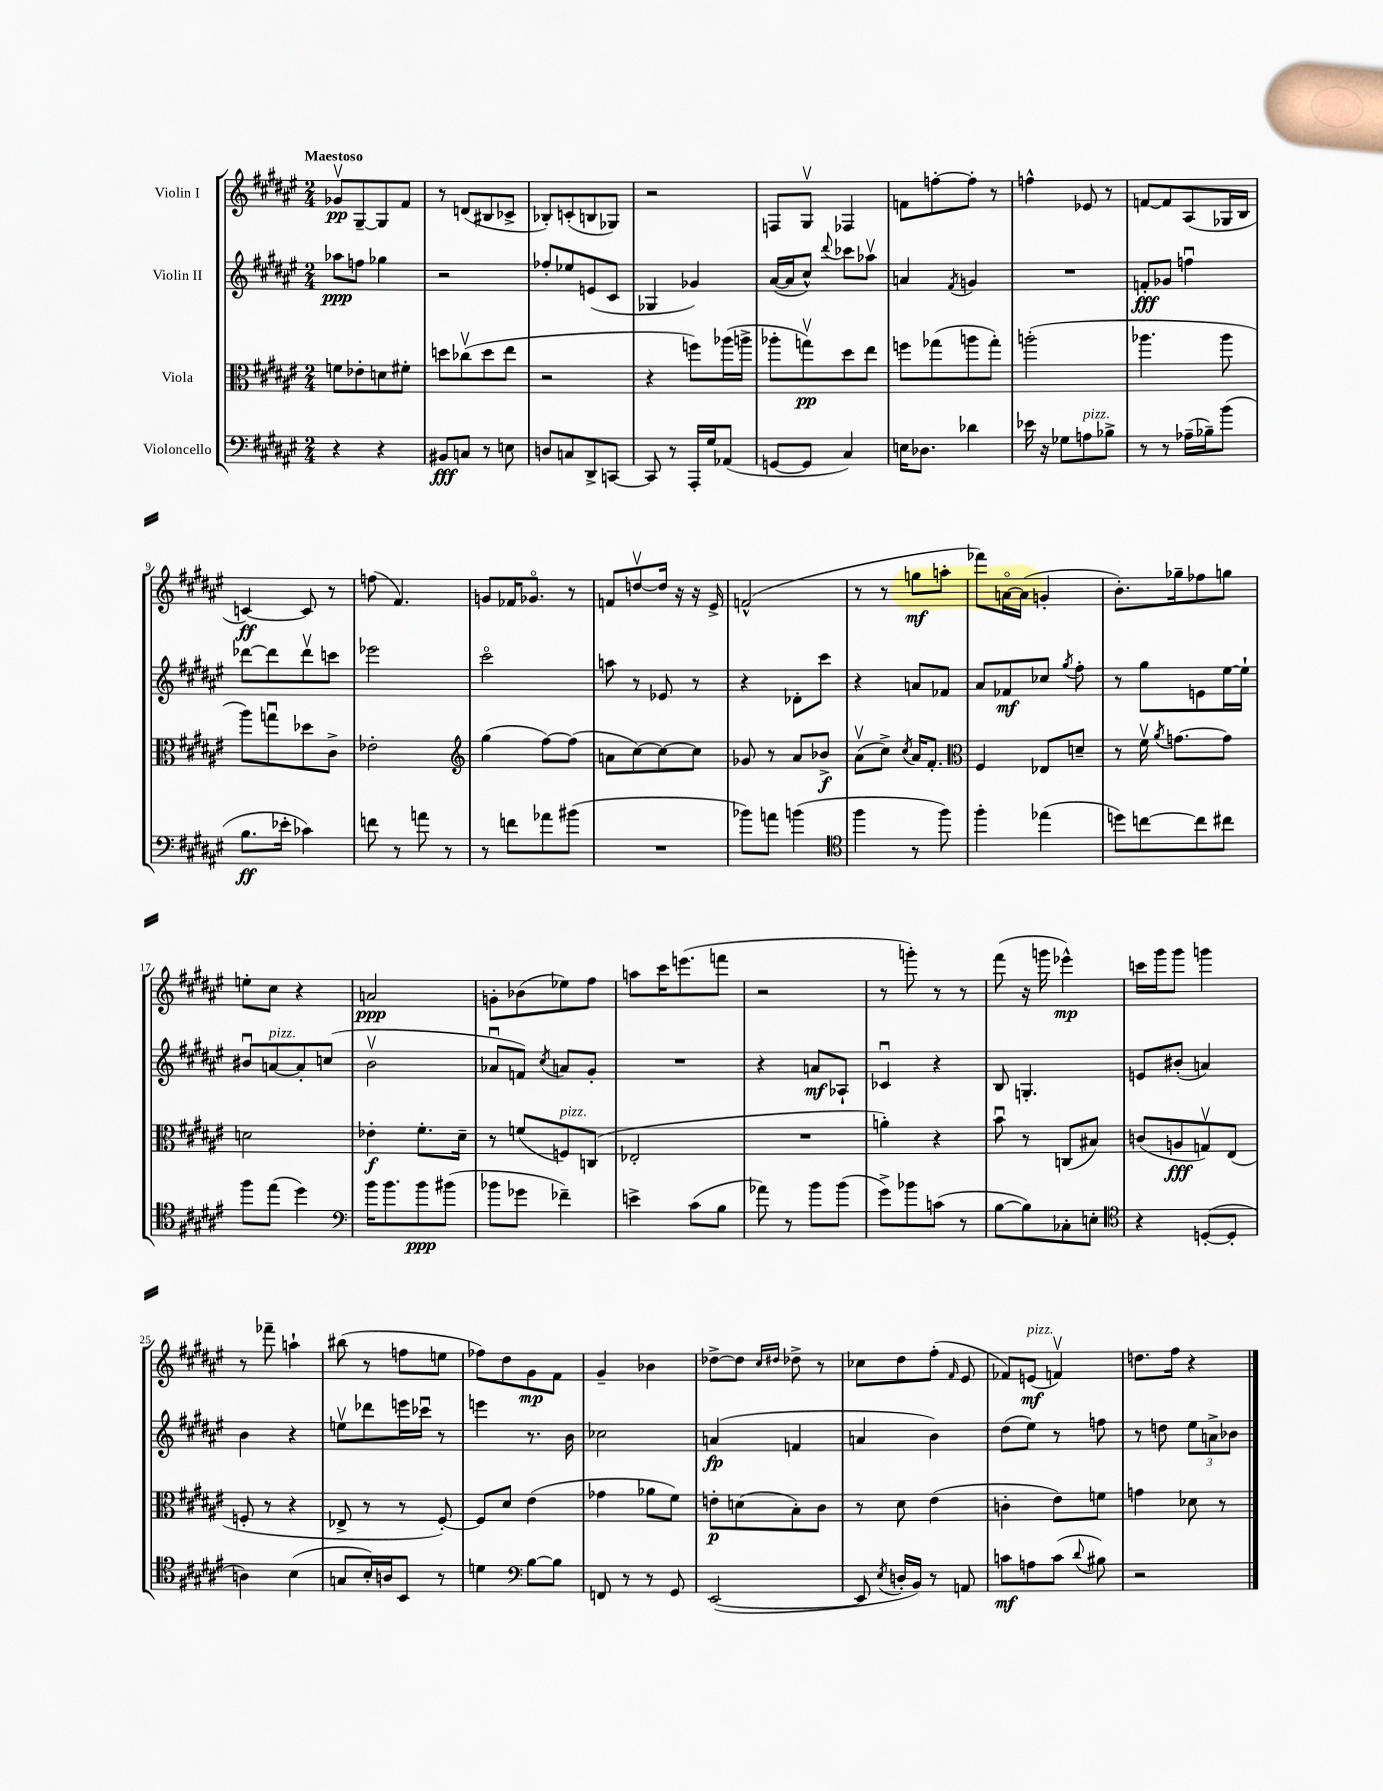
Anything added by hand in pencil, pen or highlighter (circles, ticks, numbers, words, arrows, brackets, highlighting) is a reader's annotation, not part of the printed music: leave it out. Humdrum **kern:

**kern	**dynam	**kern	**dynam	**kern	**dynam	**kern	**dynam
*part4	*part4	*part3	*part3	*part2	*part2	*part1	*part1
*staff4	*staff4	*staff3	*staff3	*staff2	*staff2	*staff1	*staff1
*I"Violoncello	*	*I"Viola	*	*I"Violin II	*	*I"Violin I	*
*clefF4	*	*clefC3	*	*clefG2	*	*clefG2	*
*k[f#c#g#d#a#e#]	*	*k[f#c#g#d#a#e#]	*	*k[f#c#g#d#a#e#]	*	*k[f#c#g#d#a#e#]	*
*M2/4	*	*M2/4	*	*M2/4	*	*M2/4	*
=1	=1	=1	=1	=1	=1	=1	=1
!	!	!	!	!	!	!LO:TX:a:B:t=Maestoso	!
4r	.	8fn\L	.	8aa-X\L	ppp	8g-Xv/L	pp
.	.	8e-X'\	.	8ffn\J	.	[8G#~/	.
4r	.	8dn\	.	4gg-X\	.	8G#/]	.
.	.	8f#X'\J	.	.	.	8f#/J	.
=2	=2	=2	=2	=2	=2	=2	=2
8BB#X/L	fff	8ddn\L	.	2r	.	8r	.
8Cn/J	.	(8cc-Xv\	.	.	.	(8dn/L	.
8r	.	8dd\	.	.	.	8B#X/	.
8En\	.	8ee#\J	.	.	.	8c-X^/J	.
=3	=3	=3	=3	=3	=3	=3	=3
8Dn/L	.	2r	.	8ff-X'/L	.	8B-X'/L)	.
8Cn/	.	.	.	8ee-X/	.	(8cn'/	.
8DD#^/	.	.	.	(8en/	.	8Bn/	.
[8CCn/J	.	.	.	8c#/J	.	8G-X/J)	.
=4	=4	=4	=4	=4	=4	=4	=4
8CC/]	.	4r	.	4G-X/	.	2r	.
8r	.	.	.	.	.	.	.
16AAA#'/LL	.	8ffn\L)	.	4g-X/)	.	.	.
16G#/J	.	.	.	.	.	.	.
(8AA-X/J	.	(16aa-X\L	.	.	.	.	.
.	.	16aan^\JJ	.	.	.	.	.
=5	=5	=5	=5	=5	=5	=5	=5
[8GGn/L	.	8aa-X'\L	.	([16a#/LL	.	8Fn/L	.
.	.	.	.	16a#/J]	.	.	.
8GG/J]	.	8ggnv\)	pp	8cc#^^/J)	.	8G#v/J	.
.	.	.	.	8qqddd#/	.	.	.
4C#/)	.	8dd#\	.	8ccc-X\L	.	4F-X/	.
.	.	8ee#\J	.	8aa-Xv\J	.	.	.
=6	=6	=6	=6	=6	=6	=6	=6
16En\KL	.	8ffn\L	.	4an/	.	8fn\L	.
8.D-X\J	.	.	.	.	.	.	.
.	.	(8gg-X\	.	.	.	[8ffn'\	.
.	.	.	.	8qf#/	.	.	.
4d-X\	.	8aan\	.	4gn/	.	8ff'\J]	.
.	.	8gg-'\J)	.	.	.	8r	.
=7	=7	=7	=7	=7	=7	=7	=7
16e-X\	.	(2aan'\	.	2r	.	4ffn^^\	.
16r	.	.	.	.	.	.	.
8G-X\L	.	.	.	.	.	.	.
!LO:TX:a:i:t=pizz.	!	!	!	!	!	!	!
8An\	.	.	.	.	.	8e-X/	.
8B-X^\J	.	.	.	.	.	8r	.
=8	=8	=8	=8	=8	=8	=8	=8
8r	.	4.aa-X\	.	8fn'/L	fff	[8fn/L	.
8r	.	.	.	8g-X/J	.	8f/]	.
(16A-X~\LL	.	.	.	4ffnu\	.	(8A#/	.
16B-X~\J)	.	.	.	.	.	.	.
(8b\J	.	8aa-\	.	.	.	16G-X/L	.
.	.	.	.	.	.	16B/JJ	.
!!LO:LB:g=z
=9	=9	=9	=9	=9	=9	=9	=9
8.B\L	ff	8aa#\L)	.	[8ddd-X\L	.	[4cn/)	ff
.	.	8ggnu\	.	8ddd-\]	.	.	.
16e-X'\Jk	.	.	.	.	.	.	.
4c-X\)	.	8dd-X\	.	8ddd-v\	.	8c/]	.
.	.	8c#^\J	.	8cccn\J	.	8r	.
=10	=10	=10	=10	=10	=10	=10	=10
8fn\	.	2e-X'\	.	2eee-X\	.	(8ffn\	.
8r	.	.	.	.	.	4.f#/)	.
8an\	.	.	.	.	.	.	.
8r	.	.	.	.	.	.	.
=11	=11	=11	=11	=11	=11	=11	=11
*	*	*clefG2	*	*	*	*	*
8r	.	(4gg#\	.	2ccc#\	.	8gn/L	.
8fn\L	.	.	.	.	.	16f-X/K	.
.	.	.	.	.	.	8.g-X/J	.
8a-X\	.	[8ff#\L)	.	.	.	.	.
(8b#X\J	.	(8ff#\J]	.	.	.	8r	.
=12	=12	=12	=12	=12	=12	=12	=12
2r	.	8an\L	.	8aan\	.	8fn/L	.
.	.	[8cc#\)	.	8r	.	[8ddnv/	.
.	.	8cc#\_	.	8e-X/	.	16dd/Jk]	.
.	.	.	.	.	.	16r	.
.	.	8cc#\J]	.	8r	.	16r	.
.	.	.	.	.	.	16e#^/	.
=13	=13	=13	=13	=13	=13	=13	=13
8b-X\L)	.	8g-X/	.	4r	.	(2fn^^/	.
8an\J	.	8r	.	.	.	.	.
(4bn\	.	8a#/L	.	8d-X'\L	.	.	.
.	.	8b-X^/J	f	8ccc#\J	.	.	.
=14	=14	=14	=14	=14	=14	=14	=14
*clefC4	*	*	*	*	*	*	*
4ff#\	.	(8a#v\L	.	4r	.	8r	.
.	.	8cc#^\J)	.	.	.	8r	.
.	.	8qcc#/	.	.	.	.	.
8r	.	16a#/KL	.	8an/L	.	8ggn\L	mf
.	.	8.f#'/J	.	.	.	.	.
8ff#\)	.	.	.	8f-X/J	.	8aan'\J	.
=15	=15	=15	=15	=15	=15	=15	=15
*	*	*clefC3	*	*	*	*	*
4ff#'\	.	4F#/	.	8a#/L	.	8fff-X\L)	.
.	.	.	.	8f-X/	mf	[16an\L	.
.	.	.	.	.	.	(16a\JJ]	.
(4ee-X\	.	8E-X/L	.	8cc-X/J	.	4gn'/	.
.	.	.	.	8qgg#/	.	.	.
.	.	8dn~/J	.	8ff#'\	.	.	.
=16	=16	=16	=16	=16	=16	=16	=16
8ddn\L)	.	8r	.	8r	.	8.b'\L)	.
[8ccn\	.	16f#v\	.	8gg#\L	.	.	.
.	.	8qa#/	.	.	.	.	.
.	.	[8.gn\L	.	.	.	16gg-X~\k	.
8cc\]	.	.	.	8en\	.	8ff-X\	.
8cc#X\J	.	8g\J]	.	[16ee#\L	.	8ggn\J	.
.	.	.	.	16ee#`\JJ]	.	.	.
!!LO:LB:g=z
=17	=17	=17	=17	=17	=17	=17	=17
8ff#\L	.	2dn\	.	8b#Xu/L	.	8een'\L	.
!	!	!	!	!LO:TX:a:i:t=pizz.	!	!	!
(8ee#\J	.	.	.	[8an/	.	8cc#\J	.
4dd#\)	.	.	.	8a'/]	.	4r	.
.	.	.	.	(8ccn/J	.	.	.
=18	=18	=18	=18	=18	=18	=18	=18
*clefF4	*	*	*	*	*	*	*
16b\KL	.	4e-X'\	f	2bv\	.	2an/	ppp
8.b\	.	.	.	.	.	.	.
8b\	ppp	8.f#'\L	.	.	.	.	.
(8b#X\J	.	.	.	.	.	.	.
.	.	16d#~\Jk	.	.	.	.	.
=19	=19	=19	=19	=19	=19	=19	=19
8b-X\L	.	8r	.	8a-Xu/L	.	8gn'\L	.
8g-X\J	.	(8fn/L	.	8fn/J)	.	(8b-X\	.
.	.	.	.	8qcc#/	.	.	.
!	!	!LO:TX:a:i:t=pizz.	!	!	!	!	!
4f-X~\)	.	8Fn/)	.	8an/L	.	8ee-X\)	.
.	.	(8Cn/J	.	8g#'/J	.	8ff#\J	.
=20	=20	=20	=20	=20	=20	=20	=20
4en^\	.	2E-X'/	.	2r	.	8aan\L	.
.	.	.	.	.	.	16ccc#\K	.
.	.	.	.	.	.	(8.eeen\	.
(8c#\L	.	.	.	.	.	.	.
8B\J	.	.	.	.	.	8fffn\J	.
=21	=21	=21	=21	=21	=21	=21	=21
8a-X\)	.	2r	.	4r	.	2r	.
8r	.	.	.	.	.	.	.
8b\L	.	.	.	8an/L	mf	.	.
(8b\J	.	.	.	8A-X`/J	.	.	.
=22	=22	=22	=22	=22	=22	=22	=22
8g#^\L)	.	4an'\)	.	4c-Xu/	.	8r	.
8b-X\	.	.	.	.	.	8gggn'\)	.
(8cn\J	.	4r	.	4r	.	8r	.
8r	.	.	.	.	.	8r	.
=23	=23	=23	=23	=23	=23	=23	=23
[8B\L	.	8bu\	.	8B/	.	(8fff#\	.
8B\])	.	8r	.	4.Gn'/	.	16r	.
.	.	.	.	.	.	16gggn\	.
8C-X'\	.	(8Cn/L	.	.	.	4eee-X^^\)	mp
8En'\J	.	8B#X/J)	.	.	.	.	.
=24	=24	=24	=24	=24	=24	=24	=24
*clefC4	*	*	*	*	*	*	*
4r	.	(8cn/L	.	8en/L	.	16cccn\LL	.
.	.	.	.	.	.	16ggg#\J	.
.	.	8An/	fff	(8b#X'/J	.	8ggg#\J	.
([8Dn'/L	.	8Gnv/)	.	4an/)	.	4gggn\	.
8D'/J]	.	(8E#/J	.	.	.	.	.
!!LO:LB:g=z
=25	=25	=25	=25	=25	=25	=25	=25
4An\)	.	8Fn'/	.	4b\	.	8r	.
.	.	8r	.	.	.	8fff-X~\	.
(4B\	.	4r	.	4r	.	4aan`\	.
=26	=26	=26	=26	=26	=26	=26	=26
8Gn/L	.	8E-X^/	.	8eenv\L	.	(8bb#X\	.
16B'/L)	.	8r	.	8ddd-X\	.	8r	.
16An/J	.	.	.	.	.	.	.
8BB/J	.	8r	.	16eeen\L	.	8ffn\L	.
.	.	.	.	16ccc-Xu\JJ	.	.	.
8r	.	[8F#'/)	.	8r	.	8een\J	.
=27	=27	=27	=27	=27	=27	=27	=27
4dn\	.	8F#/L]	.	4eeen\	.	8ff-X\L)	.
.	.	8d#/J	.	.	.	8dd#\	.
*clefF4	*	*	*	*	*	*	*
[8B\L	.	(4e#\	.	8.r	.	8g#\	mp
8B\J]	.	.	.	.	.	8f#\J	.
.	.	.	.	16b\	.	.	.
=28	=28	=28	=28	=28	=28	=28	=28
8FFn/	.	4g-X\	.	2cc-X\	.	4g#~/	.
8r	.	.	.	.	.	.	.
8r	.	8a-X\L	.	.	.	4b-X\	.
8GG#/	.	8f#\J)	.	.	.	.	.
=29	=29	=29	=29	=29	=29	=29	=29
([2EE#/	.	8en'\L	p	(4an/	fp	[8dd-X^\L	.
.	.	(8dn\	.	.	.	8dd-\J]	.
.	.	.	.	.	.	16qqcc#/LL	.
.	.	.	.	.	.	16qqdd#X/JJ	.
.	.	8B'\)	.	4fn/	.	8dd-X^\	.
.	.	8c#\J	.	.	.	8r	.
=30	=30	=30	=30	=30	=30	=30	=30
8EE#/]	.	8r	.	4an/	.	8cc-X\L	.
8qE#/	.	.	.	.	.	.	.
16Dn'/LL	.	8d#\	.	.	.	8dd#\	.
16BB/JJ)	.	.	.	.	.	.	.
8r	.	(4e#\	.	4b\)	.	(8ff#'\J	.
.	.	.	.	.	.	16qqf#/	.
8AAn/	.	.	.	.	.	8e#/	.
=31	=31	=31	=31	=31	=31	=31	=31
8cn\L	mf	4cn'\	.	(8dd#\L	.	8f-X/L)	.
!	!	!	!	!	!	!LO:TX:a:i:t=pizz.	!
8An\	.	.	.	8ee#\J)	.	(8en/J	mf
(8c\J	.	8e#\L)	.	8r	.	4fnv/)	.
8qqd#/	.	.	.	.	.	.	.
8B#X\)	.	8fn\J	.	8ffn\	.	.	.
=32	=32	=32	=32	=32	=32	=32	=32
2r	.	4gn\	.	8r	.	8.ddn\L	.
.	.	.	.	8ddn\	.	.	.
.	.	.	.	.	.	16ff#\Jk	.
.	.	8d-X\	.	12ee#\L	.	4r	.
.	.	.	.	12an^\	.	.	.
.	.	8r	.	.	.	.	.
.	.	.	.	12b-X\J	.	.	.
==	==	==	==	==	==	==	==
*-	*-	*-	*-	*-	*-	*-	*-
